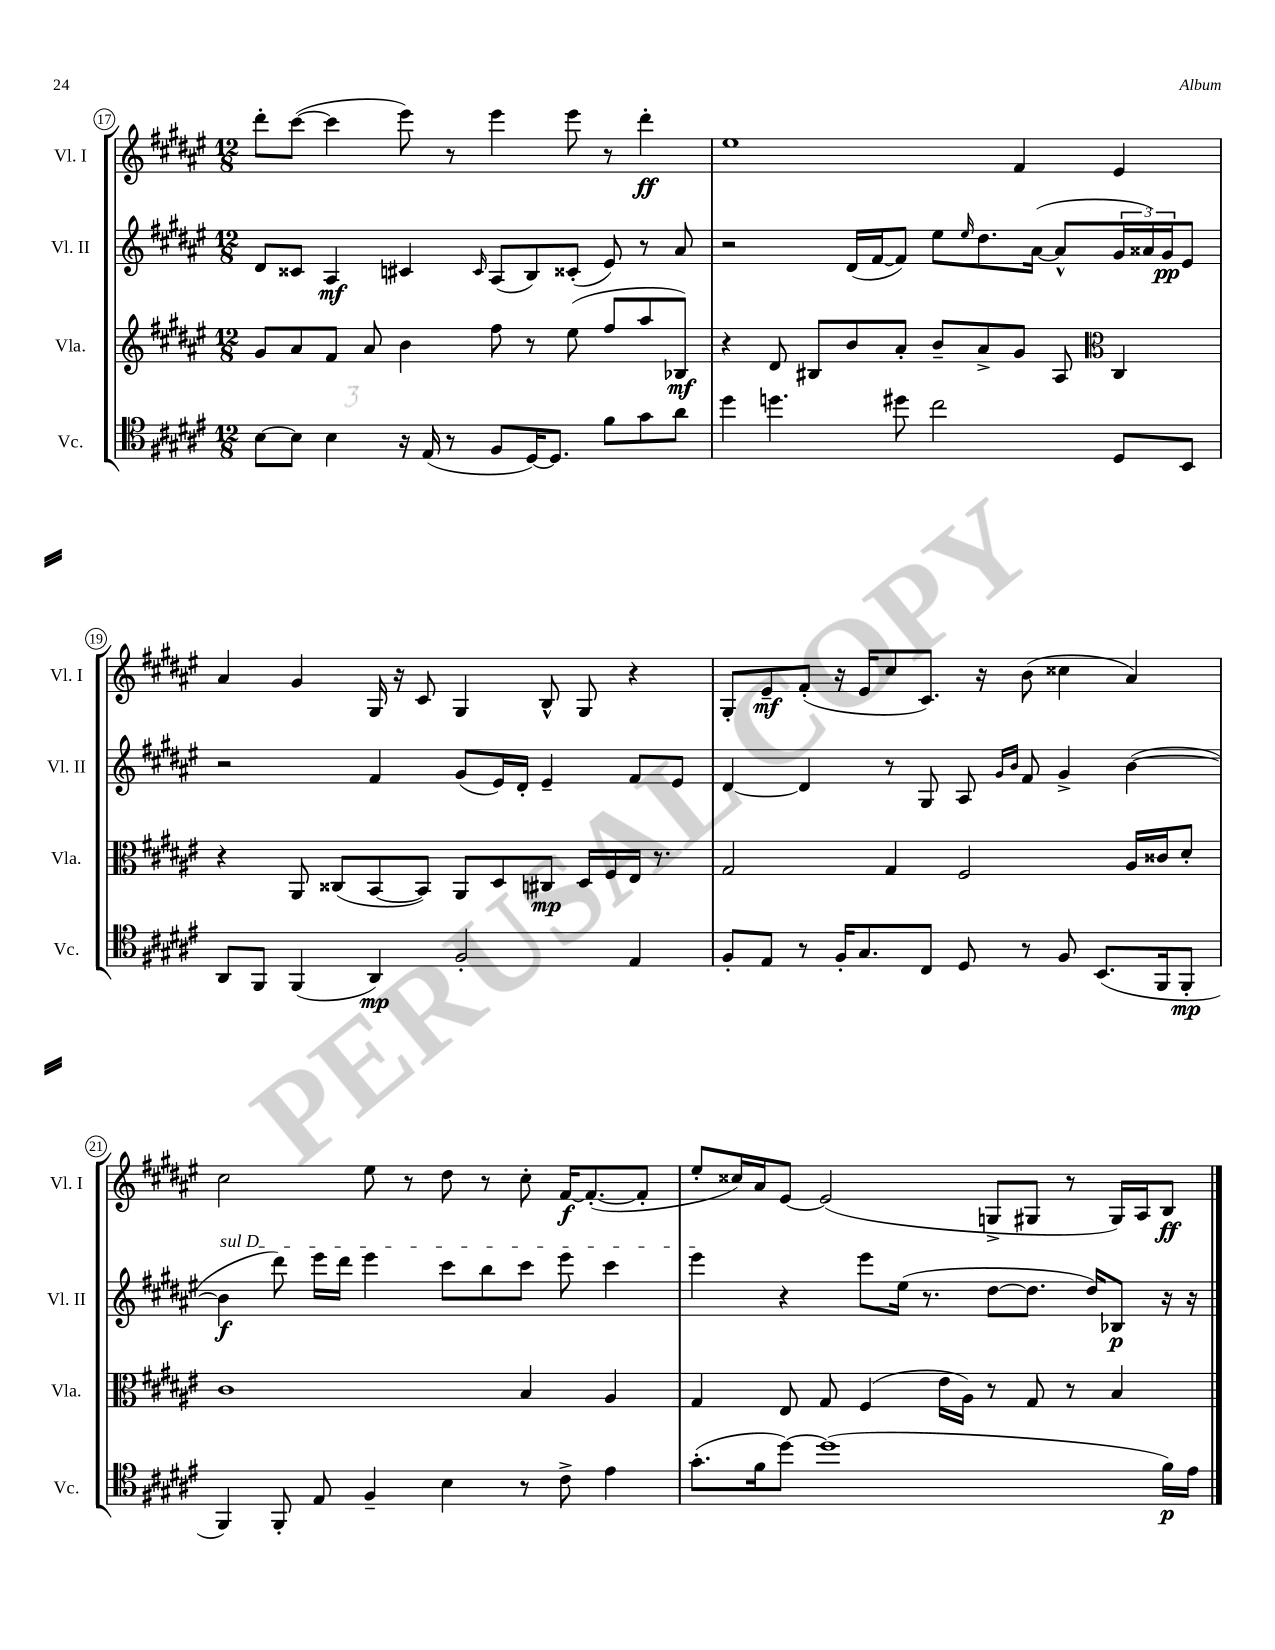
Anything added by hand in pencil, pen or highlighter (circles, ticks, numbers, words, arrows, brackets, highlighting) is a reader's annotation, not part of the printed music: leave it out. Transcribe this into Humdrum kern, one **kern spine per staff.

**kern	**kern	**kern	**kern
*staff4	*staff3	*staff2	*staff1
*clefC4	*clefG2	*clefG2	*clefG2
*k[f#c#g#d#a#e#]	*k[f#c#g#d#a#e#]	*k[f#c#g#d#a#e#]	*k[f#c#g#d#a#e#]
*M12/8	*M12/8	*M12/8	*M12/8
[8B\L	8g#/L	8d#/L	8ddd#'\L
8B\]J	8a#/	8c##/J	([8ccc#\J
4B\	8f#/J	4A#/	4ccc#\]
.	8a#/	.	.
16r	4b\	4c#/	8eee#\)
(16E#/	.	.	.
8r	.	.	8r
.	.	16qqc#/	.
8F#/L	8ff#\	(8A#/L	4eee#\
[16D#/K)	8r	8B/)	.
8.D#/]J	.	.	.
.	(8ee#\	(8c##'/J	8eee#\
8f#\L	8ff#/L	8e#/)	8r
8g#\	8aa#/	8r	4ddd#'\
8a#\J	8B-/J)	8a#/	.
=	=	=	=
4dd#\	4r	2r	1ee#
4.dd\	8d#/	.	.
.	8B#/L	.	.
.	8b/	(16d#/LL	.
.	.	[16f#/J	.
8dd#\	8a#'/J	8f#/]J)	.
2cc#\	8b~/L	8ee#\L	.
.	.	16qqee#/	.
.	8a#^/	8.dd#\	.
.	8g#/J	.	4f#/
.	.	([16a#\Jk	.
.	8A#/	8a#^^/]L	.
*	*clefC3	*	*
8D#/L	4C#/	24g#/L	4e#/
.	.	24a##/)	.
.	.	24g#/J	.
8BB/J	.	8e#/J	.
=	=	=	=
8AA#/L	4r	2r	4a#/
8FF#/J	.	.	.
(4FF#/	8AA#/	.	4g#/
.	(8C##/L	.	.
4AA#/)	[8BB/	4f#/	16G#/
.	.	.	16r
.	8BB/]J)	.	8c#/
2F#'/	8AA#/L	(8g#/L	4G#/
.	8D#/	16e#/L)	.
.	.	16d#'/JJ	.
.	8C#/J	4e#~/	8B^^/
.	16D#/LL	.	8G#/
.	16F#/	.	.
4E#/	16E#/JJ	8f#/L	4r
.	8.r	.	.
.	.	8e#/J	.
=	=	=	=
8F#'/L	2G#/	[4d#/	8G#'/L
8E#/J	.	.	8e#~/
8r	.	4d#/]	(8f#'/J
16F#'/LK	.	.	16r
8.G#/	.	.	16e#/LK
.	4G#/	8r	8cc#/
8C#/J	.	8G#/	8.c#/J)
8D#/	2F#/	8A#/	.
.	.	.	16r
.	.	16qqg#/LL	.
.	.	16qqb/JJ	.
8r	.	8f#/	(8b\
8F#/	.	4g#^/	4cc##\
(8.BB/L	.	.	.
.	16A#/LL	([4b\	4a#/)
16FF#/k	16c##/J	.	.
8FF#'/J	8d#'/J	.	.
=	=	=	=
4FF#/)	1c#	4b\]	2cc#\
8FF#'/	.	8ddd#\)	.
8E#/	.	16eee#\LL	.
.	.	16ddd#\JJ	.
4F#~/	.	4eee#\	8ee#\
.	.	.	8r
4B\	.	8ccc#\L	8dd#\
.	.	8bb\	8r
8r	4B/	8ccc#\J	8cc#'\
8c#^\	.	8eee#\	[16f#/LK
.	.	.	(8.f#'/_
4e#\	4A#/	4ccc#\	.
.	.	.	8f#'/]J
=	=	=	=
(8.g#'\L	4G#/	4eee#\	8ee#'/L
.	.	.	16cc##/L)
16f#\k	.	.	16a#/J
[8dd#\J)	8E#/	4r	[8e#/J
(1dd#]	8G#/	.	(2e#/]
.	(4F#/	8eee#\L	.
.	.	(16ee#\Jk	.
.	.	8.r	.
.	16e#\LL	.	.
.	16A#\JJ)	.	.
.	8r	[8dd#\L	8G^/L
.	8G#/	8.dd#\]J	8G#/J
.	8r	.	8r
.	.	16dd#/LK)	.
.	4B/	8B-/J	16G#/LL)
.	.	.	16A#/J
16f#\LL)	.	16r	8B/J
16e#\JJ	.	16r	.
==	==	==	==
*-	*-	*-	*-
